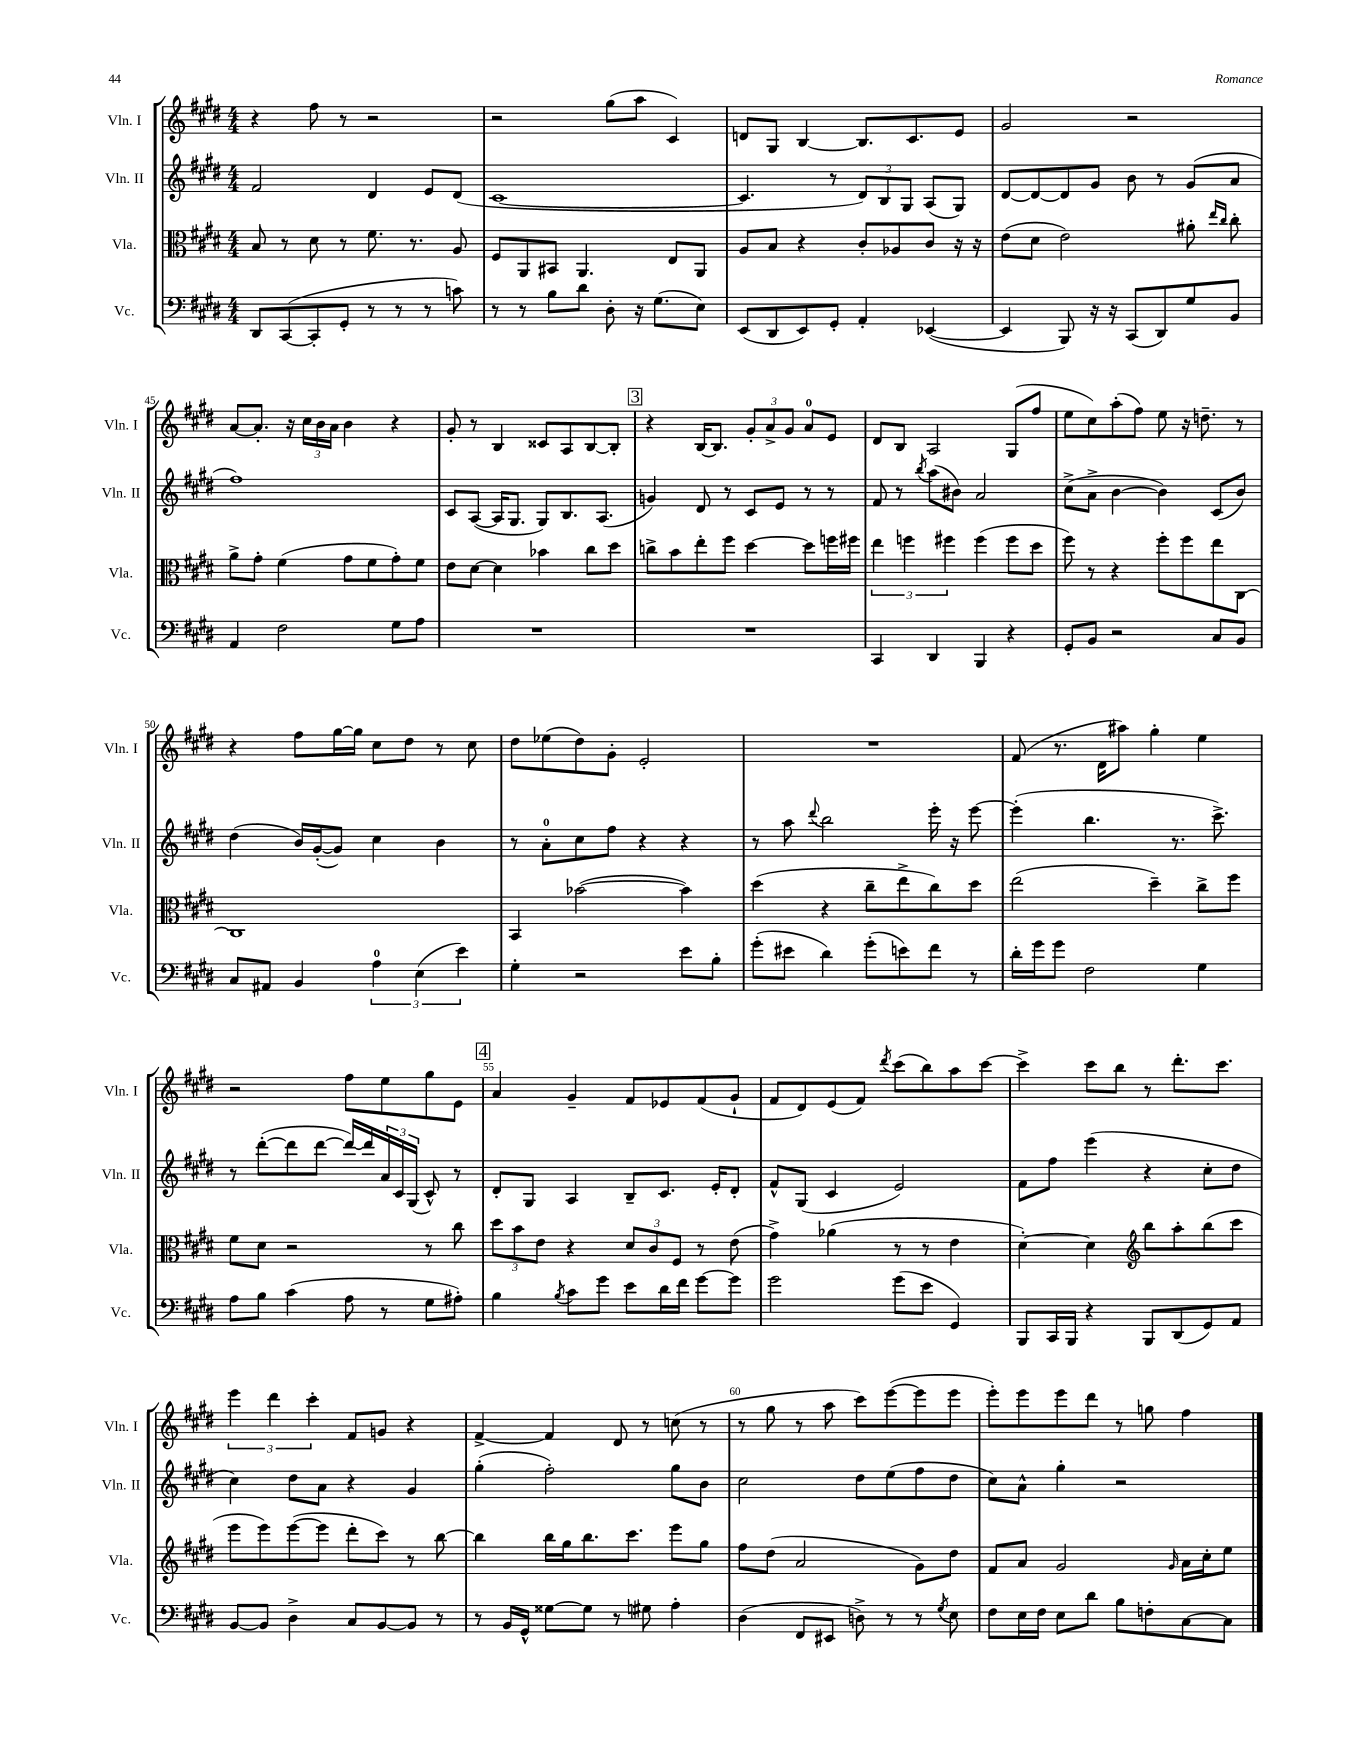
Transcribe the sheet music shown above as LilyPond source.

<<
\new StaffGroup <<
\new Staff = "s0" \with { instrumentName = "Vln. I" shortInstrumentName = "Vln. I" } {
    \clef treble \key e \major \numericTimeSignature \time 4/4
    r4 fis''8 r8 r2 |
    r2 gis''8( a''8 cis'4) |
    d'8 gis8 b4~ b8. cis'8. e'8 |
    gis'2 r2 |
    a'8~ a'8.-. r16 \tuplet 3/2 { cis''16 b'16 a'16 } b'4 r4 |
    gis'8-. r8 b4 cisis'8 a8 b8~ b8-. |
    \mark \markup { \box "3" } r4 b16~ b8. \tuplet 3/2 { gis'8-. a'8-> gis'8 } a'8-0 e'8 |
    dis'8 b8 a2 gis8( fis''8 |
    e''8 cis''8) a''8-.( fis''8) e''8 r16 d''8.-- r8 |
    r4 fis''8 gis''16~ gis''16 cis''8 dis''8 r8 cis''8 |
    dis''8 ees''8( dis''8) gis'8-. e'2-. |
    R1 |
    fis'8( r8. dis'16 ais''8) gis''4-. e''4 |
    r2 fis''8 e''8 gis''8 e'8 |
    \mark \markup { \box "4" } a'4 gis'4-- fis'8 ees'8 fis'8( gis'8-! |
    fis'8 dis'8) e'8( fis'8) \acciaccatura { dis'''8 } cis'''8( b''8) a''8 cis'''8~ |
    cis'''4-> cis'''8 b''8 r8 dis'''8.-. cis'''8. |
    \tuplet 3/2 { e'''4 dis'''4 cis'''4-. } fis'8 g'8 r4 |
    fis'4~-> fis'4 dis'8 r8 c''8( r8 |
    r8 gis''8 r8 a''8 cis'''8) e'''8~( e'''8 e'''8 |
    e'''8-.) e'''8 e'''8 dis'''8 r8 g''8 fis''4 \bar "|." |
}
\new Staff = "s1" \with { instrumentName = "Vln. II" shortInstrumentName = "Vln. II" } {
    \clef treble \key e \major \numericTimeSignature \time 4/4
    fis'2 dis'4 e'8 dis'8( |
    cis'1~ |
    cis'4. r8 \tuplet 3/2 { dis'8) b8 gis8 } a8( gis8) |
    dis'8~ dis'8~ dis'8 gis'8 b'8 r8 gis'8( a'8 |
    fis''1) |
    cis'8 a8~( a16 gis8. gis8) b8. a8.( |
    \mark \markup { \box "3" } g'4) dis'8 r8 cis'8 e'8 r8 r8 |
    fis'8 r8 \acciaccatura { b''8 } a''8( bis'8) a'2 |
    cis''8->( a'8-> b'4~ b'4) cis'8( b'8) |
    dis''4( b'16) gis'16~-.( gis'8) cis''4 b'4 |
    r8 a'8-0-. cis''8 fis''8 r4 r4 |
    r8 a''8 \appoggiatura { dis'''8 } b''2 e'''16-. r16 e'''8~ |
    e'''4-.( b''4. r8. cis'''8.->) |
    r8 dis'''8~-.( dis'''8 dis'''8~ dis'''16~) dis'''16 \tuplet 3/2 { a'16 cis'16 gis16( } cis'8-^) r8 |
    \mark \markup { \box "4" } dis'8-. gis8 a4 b8-- cis'8. e'16-. dis'8-. |
    fis'8-^ gis8( cis'4 e'2) |
    fis'8 fis''8 e'''4( r4 cis''8-. dis''8 |
    cis''4) dis''8 a'8 r4 gis'4 |
    gis''4-.( fis''2-.) gis''8 b'8 |
    cis''2 dis''8 e''8( fis''8 dis''8 |
    cis''8) a'8-^ gis''4-. r2 \bar "|." |
}
\new Staff = "s2" \with { instrumentName = "Vla." shortInstrumentName = "Vla." } {
    \clef alto \key e \major \numericTimeSignature \time 4/4
    b8 r8 dis'8 r8 fis'8. r8. a8 |
    fis8 a,8 bis,8 a,4. e8 a,8 |
    a8 b8 r4 cis'8-. aes8 cis'8 r16 r16 |
    e'8( dis'8 e'2) ais'8-. \grace { e''16 cis''16 } cis''8-. |
    a'8-> gis'8-. fis'4( gis'8 fis'8 gis'8-.) fis'8 |
    e'8 dis'8~ dis'4 bes'4 cis''8 dis''8 |
    \mark \markup { \box "3" } c''8-> b'8 e''8-. fis''8 dis''4~ dis''8 f''16 fis''16 |
    \tuplet 3/2 { e''4 f''4 fis''4 } fis''4( fis''8 dis''8 |
    fis''8) r8 r4 fis''8-. fis''8 e''8 cis8~ |
    cis1 |
    b,4 bes'2~( bes'4) |
    dis''4( r4 cis''8-- e''8-> cis''8) dis''8 |
    e''2( dis''4--) cis''8-> fis''8 |
    fis'8 dis'8 r2 r8 cis''8 |
    \mark \markup { \box "4" } \tuplet 3/2 { dis''8 b'8 e'8 } r4 \tuplet 3/2 { dis'8 cis'8 fis8 } r8 e'8( |
    gis'4->) aes'4( r8 r8 e'4 |
    dis'4~-.) dis'4 \clef treble b''8 a''8-. b''8( cis'''8 |
    e'''8 e'''8) e'''8~( e'''8 dis'''8-. cis'''8) r8 b''8~ |
    b''4 b''16 gis''16 b''8. cis'''8. e'''8 gis''8 |
    fis''8 dis''8( a'2 gis'8) dis''8 |
    fis'8 a'8 gis'2 \grace { gis'16 } a'16 cis''16-. e''8 \bar "|." |
}
\new Staff = "s3" \with { instrumentName = "Vc." shortInstrumentName = "Vc." } {
    \clef bass \key e \major \numericTimeSignature \time 4/4
    dis,8 cis,8~( cis,8-. gis,8-. r8 r8 r8 c'8) |
    r8 r8 b8 dis'8 dis8-. r16 gis8.( e8) |
    e,8( dis,8 e,8) gis,8-. a,4-. ees,4~( |
    ees,4 b,,8) r16 r16 cis,8( dis,8) gis8 b,8 |
    a,4 fis2 gis8 a8 |
    R1 |
    \mark \markup { \box "3" } R1 |
    cis,4 dis,4 b,,4 r4 |
    gis,8-. b,8 r2 cis8 b,8 |
    cis8 ais,8 b,4 \tuplet 3/2 { a4-0 e4( e'4) } |
    gis4-. r2 e'8 b8-. |
    gis'8-.( eis'8 dis'4) gis'8-.( e'8) fis'8 r8 |
    dis'16-. gis'16 gis'8 fis2 gis4 |
    a8 b8 cis'4( a8 r8 gis8 ais8-.) |
    \mark \markup { \box "4" } b4 \acciaccatura { b8 } cis'8 gis'8 e'8 dis'16 fis'16 gis'8~ gis'8 |
    gis'2 gis'8( e'8 gis,4) |
    b,,8 cis,16 b,,16 r4 b,,8 dis,8( gis,8) a,8 |
    b,8~ b,8 dis4-> cis8 b,8~ b,8 r8 |
    r8 b,16 gis,16-^ gisis8~ gisis8 r8 gis8 a4-. |
    dis4( fis,8 eis,8 d8->) r8 r8 \acciaccatura { gis8 } e8 |
    fis8 e16 fis16 e8 dis'8 b8 f8-. cis8~ cis8 \bar "|." |
}
>>
>>
\layout { \context { \Score currentBarNumber = #41 \override BarNumber.break-visibility = ##(#f #t #t) barNumberVisibility = #(every-nth-bar-number-visible 5) } }
